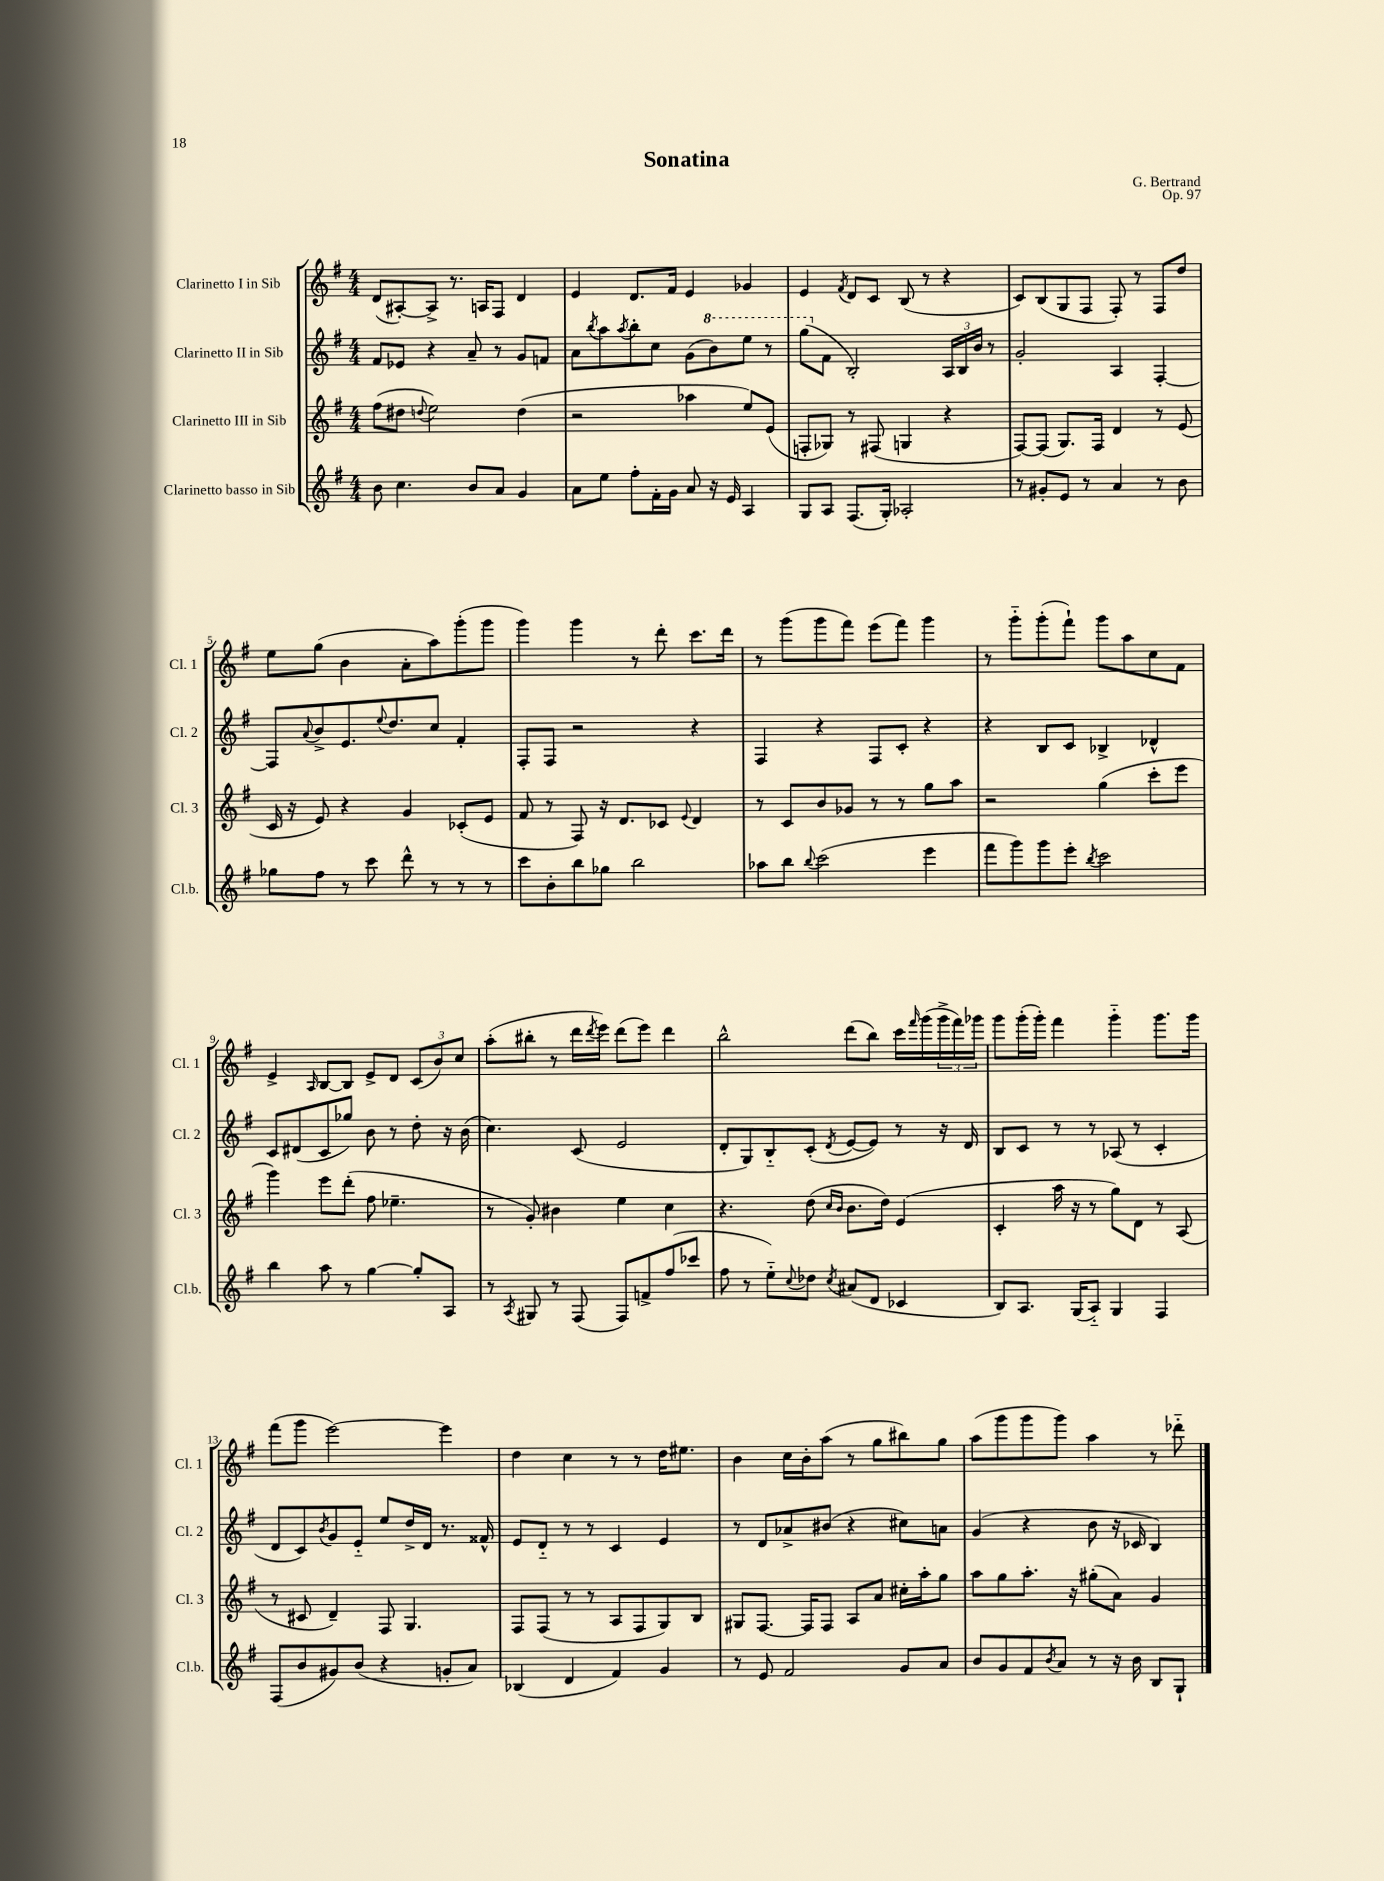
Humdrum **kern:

**kern	**kern	**kern	**kern
*part4	*part3	*part2	*part1
*staff4	*staff3	*staff2	*staff1
*I"Clarinetto basso in Sib	*I"Clarinetto III in Sib	*I"Clarinetto II in Sib	*I"Clarinetto I in Sib
*I'Cl.b.	*I'Cl. 3	*I'Cl. 2	*I'Cl. 1
*clefG2	*clefG2	*clefG2	*clefG2
*k[f#]	*k[f#]	*k[f#]	*k[f#]
*M4/4	*M4/4	*M4/4	*M4/4
=1	=1	=1	=1
8b\	(8ff#\L	8f#/L	(8d/L
4.cc\	8dd#X\J	8e-X/J	[8A#X'/)
.	8qqddn/	.	.
.	2ee\)	4r	8A#^/J]
.	.	.	8.r
8b/L	.	8a~/	.
.	.	.	16An/KL
8a/J	.	8r	8F#/J
4g/	(4dd\	8g/L	4d/
.	.	8fn/J	.
=2	=2	=2	=2
8a\L	2r	8a\L	4e/
.	.	8qbb/	.
8ee\J	.	8aa\	.
.	.	8qaa/	.
8ff#'\L	.	8bb'\	8.d/L
16f#'\L	.	8cc\J	.
16g\JJ	.	.	16f#/Jk
8a/	4aa-X\	(8g\L	4e/
*	*	*8va	*
16r	.	8bb\)	.
16e/	.	.	.
4A/	8ee/L)	8eee\J	4g-X/
.	(8e/J	8r	.
=3	=3	=3	=3
8G/L	8Fn'/L	(8ggg\L	4e/
*	*	*X8va	*
8A/J	8G-X/J)	8f#\J	.
.	.	.	8qf#/
(8.F#/L	8r	2B'/)	8d/L
.	(8F#X/	.	8c/J
16G'/Jk)	.	.	.
2A-X'/	4Gn/	.	(8B/
.	.	.	8r
.	4r	24A/LL	4r
.	.	24B/	.
.	.	24b/JJ	.
.	.	8r	.
=4	=4	=4	=4
8r	[8F#/L)	2g'/	8c/L)
8g#X'/L	(8F#/J]	.	(8B/
8e/J	8.G/L)	.	8G/
8r	.	.	8F#/J
.	16F#/Jk	.	.
4a/	4d/	4A/	8F#'/)
.	.	.	8r
8r	8r	[4F#'/	8F#/L
8b\	(8e/	.	8dd/J
!!LO:LB:g=z
=5	=5	=5	=5
8gg-X\L	16c/	8F#/L]	8ee\L
.	16r	.	.
.	.	8qqa/	.
8ff#\J	8e/)	8b^/	(8gg\J
8r	4r	8.e/	4b\
8ccc\	.	.	.
.	.	8qqee/	.
.	.	8.dd/	.
8ddd^^\	4g/	.	8a'\L
8r	.	8cc/J	8aa\)
8r	(8c-X'/L	4f#'/	(8ggg'\
8r	8e/J	.	8ggg\J
=6	=6	=6	=6
8ccc\L	8f#/	8F#'/L	4ggg\)
8b'\	8r	8F#/J	.
8bb\	8F#/)	2r	4ggg\
8gg-X\J	16r	.	.
.	8.d/L	.	.
2bb\	.	.	8r
.	8c-X/J	.	8ddd'\
.	8qqe/	.	.
.	4d/	4r	8.ccc\L
.	.	.	16ddd\Jk
=7	=7	=7	=7
8aa-X\L	8r	4F#/	8r
8bb\J	8c/L	.	(8ggg\L
8qqbb/	.	.	.
(2ccc\	8b/	4r	8ggg\
.	8g-X/J	.	8fff#\J)
.	8r	8F#/L	(8eee\L
.	8r	8c'/J	8fff#\J)
4eee\	8gg\L	4r	4ggg\
.	8aa\J	.	.
=8	=8	=8	=8
8fff#\L	2r	4r	8r
8ggg\)	.	.	8ggg\L
8ggg\	.	8B/L	(8ggg'\
8eee'\J	.	8c/J	8fff#`\J)
8qbb/	.	.	.
2ccc\	(4gg\	4B-X^/	8ggg\L
.	.	.	8aa\
.	8ccc'\L	4d-X^^/	8cc\
.	8eee\J	.	8f#\J
!!LO:LB:g=z
=9	=9	=9	=9
4bb\	4ggg\)	8c/L	4e^/
.	.	(8d#X/	.
.	.	.	16qqA/
8aa\	8eee\L	8c/	[8B/L
8r	(8ddd'\J	8gg-X/J)	8B/J]
[4gg\	8ff#\	8b\	8e^/L
.	4.ee-X~\	8r	8d/J
8gg'/L]	.	8dd'\	(12c/L
.	.	.	12b/)
8A/J	.	16r	.
.	.	.	12cc/J
.	.	(16b\	.
=10	=10	=10	=10
8r	8r	4.cc\)	(8aa'\L
8qA/	.	.	.
8G#X/	8g'/)	.	8bb#X'\J
8r	4b#X\	.	8r
(8F#/	.	(8c/	16ddd\LL
.	.	.	8qddd/
.	.	.	16eee\JJ)
8F#/L)	4ee\	2e/	(8ddd\L
8fn^/	.	.	8eee\J)
(8ff#/	4cc\	.	4ddd\
8ccc-X/J	.	.	.
=11	=11	=11	=11
8ff#\	4.r	8d'/L	2bb^^\
8r	.	8G/)	.
8ee\L)	.	8B/	.
8qqcc/	.	.	.
8dd-X\J	(8dd\	(8c'/J	.
.	16qqcc/LL	.	.
8qcc/	16qqb/JJ	8qd/	.
(8a#X/L	8.b\L	[8e/L	(8ddd\L
8d/J	.	8e/J])	8bb\J)
.	16dd\Jk)	.	.
4c-X/	(4e/	8r	16ccc\LL
.	.	.	16qqfff#/
.	.	.	(16ggg\
.	.	16r	24ggg^\
.	.	.	24fff#\)
.	.	16d/	.
.	.	.	24ggg-X\JJ
=12	=12	=12	=12
8B/L)	4c'/	8B/L	8ggg\L
8.A/J	.	8c/J	(16ggg'\L
.	.	.	16ggg'\JJ)
.	16aa\	8r	4fff#\
(16G/KL	16r	.	.
8A/J)	8r	8r	.
4G/	8gg\L)	(8A-X/	4ggg\
.	8d\J	8r	.
4F#/	8r	4c'/	8.ggg\L
.	(8A/	.	.
.	.	.	16ggg\Jk
!!LO:LB:g=z
=13	=13	=13	=13
(8F#/L	8r	8d/L	(8fff#\L
8b/	8c#X/	8c/)	8ggg\J
.	.	8qb/	.
8g#X/)	4d~/)	8g/	[2eee\)
(8b/J	.	8e/J	.
4r	8F#/	8ee/L	.
.	4.G/	16dd^/L	.
.	.	16d/JJ	.
8gn'/L	.	8.r	4eee\]
8a/J)	.	.	.
.	.	16f##X^^/	.
=14	=14	=14	=14
(4B-X/	8F#/L	8e/L	4dd\
.	(8F#/J	8d/J	.
4d/	8r	8r	4cc\
.	8r	8r	.
4f#/)	8A/L	4c/	8r
.	8F#/	.	8r
4g/	8G/)	4e/	16dd\KL
.	.	.	8.ee#X\J
.	8B/J	.	.
=15	=15	=15	=15
8r	8G#X/L	8r	4b\
8e/	[8.F#/J	8d/L	.
2f#/	.	8a-X^/	16cc\LL
.	16F#/KL]	.	16b'\J
.	8F#/J	(8b#X/J	(8aa\J
.	8A/L	4r	8r
.	8a/J	.	8gg\L
8g/L	16cc#X'\LL	8cc#X\L)	8bb#X\)
.	16aa'\J	.	.
8a/J	8gg\J	8an\J	8gg\J
=16	=16	=16	=16
8b/L	8aa\L	(4g/	(8aa\L
8g/	8gg\	.	8ggg\
8f#/	8.aa'\J	4r	8ggg\
8qb/	.	.	.
8a/J	.	.	8ggg\J)
.	16r	.	.
8r	(8gg#X'\L	8b\	4aa\
16r	8a\J)	16r	.
16b\	.	16c-X/	.
8B/L	4g/	4B/)	8r
8G`/J	.	.	8ddd-X\
==	==	==	==
*-	*-	*-	*-
